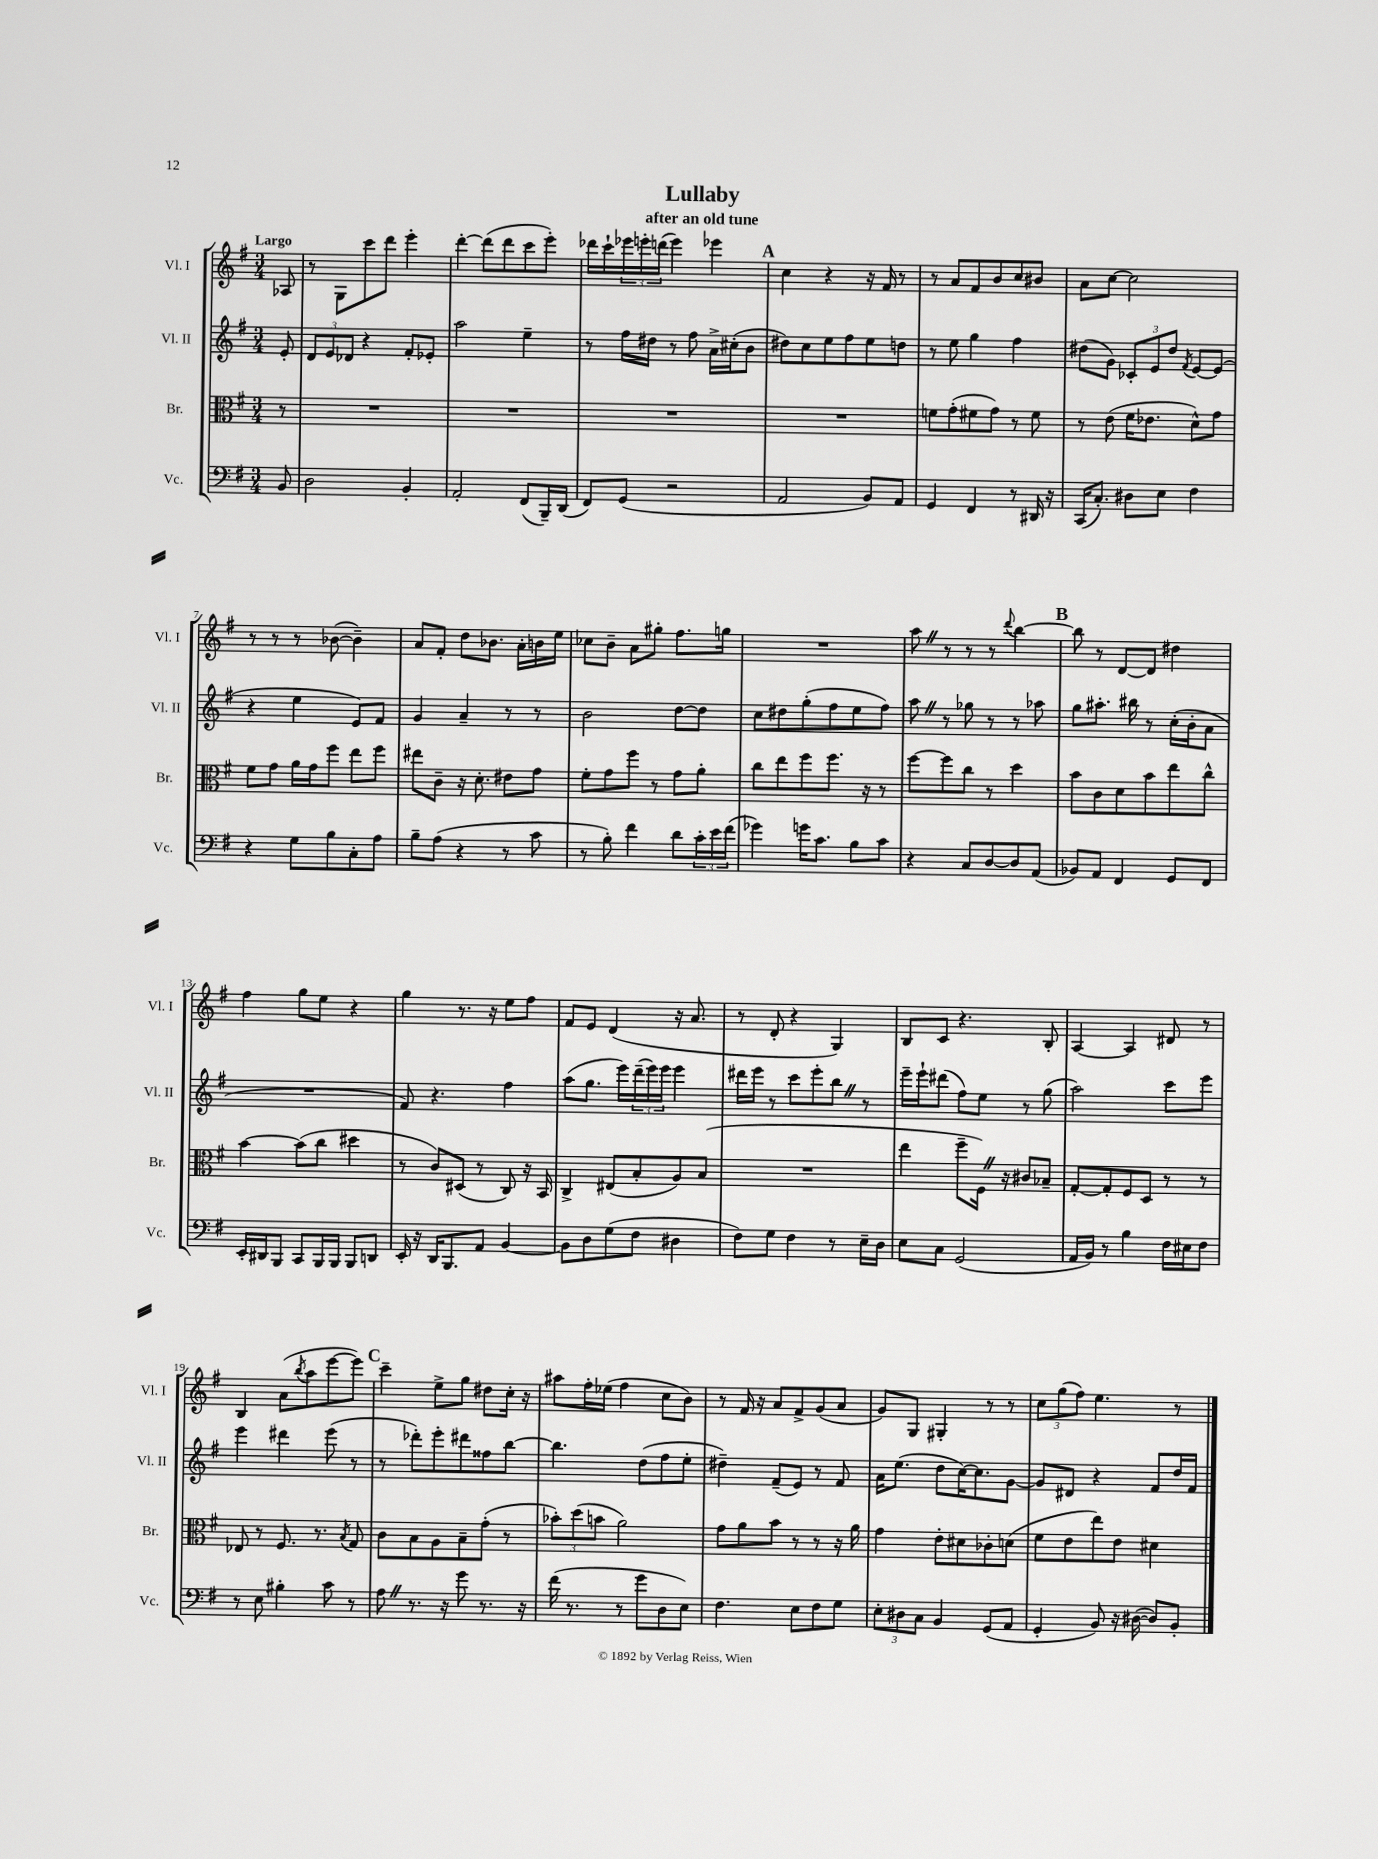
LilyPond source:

\header { title = "Lullaby" subtitle = "after an old tune" }
<<
\new StaffGroup <<
\new Staff = "s0" \with { instrumentName = "Vl. I" shortInstrumentName = "Vl. I" } {
    \clef treble \key g \major \numericTimeSignature \time 3/4 \partial 8 \tempo "Largo"
    aes8 |
    r8 g8 c'''8 d'''8 e'''4-. |
    d'''4~-. d'''8( d'''8 c'''8 e'''8-.) |
    des'''16 c'''16-! \tuplet 3/2 { ees'''16 e'''16-. d'''16( } e'''4) ees'''4 |
    \mark \markup { \bold "A" } c''4 r4 r16 fis'16 r8 |
    r8 a'8 fis'8 b'8 c''8 bis'8 |
    a'8 c''8~ c''2 |
    r8 r8 r8 bes'8~( bes'4--) |
    a'8 fis'8-. d''8 bes'8. a'16-. b'16 e''16 |
    ces''8 b'8-- a'8 gis''8-. fis''8. g''16 |
    R2. |
    a''8 \once \override BreathingSign.text = \markup { \musicglyph "scripts.caesura.straight" } \breathe r8 r8 r8 \appoggiatura { d'''8 } b''4~ |
    \mark \markup { \bold "B" } b''8 r8 d'8~ d'8 dis''4 |
    fis''4 g''8 e''8 r4 |
    g''4 r8. r16 e''8 fis''8 |
    fis'8 e'8 d'4( r16 a'8. |
    r8 d'8-. r4 g4) |
    b8 c'8 r4. b8-. |
    a4~ a4 dis'8 r8 |
    b4 a'8( \acciaccatura { b''8 } a''8 e'''8~ e'''8) |
    \mark \markup { \bold "C" } c'''4-- e''8-> g''8 dis''8 c''16-. r16 |
    ais''8 fis''16-. ees''16( fis''4 c''8 b'8) |
    r8 fis'16 r16 a'8 fis'8-> g'8( a'8 |
    g'8) g8 gis4-. r8 r8 |
    \tuplet 3/2 { c''8 g''8( fis''8) } e''4. r8 \bar "|." |
}
\new Staff = "s1" \with { instrumentName = "Vl. II" shortInstrumentName = "Vl. II" } {
    \clef treble \key g \major \numericTimeSignature \time 3/4 \partial 8
    e'8-. |
    \tuplet 3/2 { d'8 e'8 des'8 } r4 fis'8-. ees'8-. |
    a''2 e''4-- |
    r8 fis''16 dis''16 r8 fis''8 a'16-> cis''16-.( b'8 |
    \mark \markup { \bold "A" } dis''8) c''8 e''8 fis''8 e''8 d''8 |
    r8 e''8 g''4 fis''4 |
    dis''8( g'8) \tuplet 3/2 { ces'8-. e'8 dis''8 } \acciaccatura { fis'8 } e'8~ e'8( |
    r4 e''4 e'8) fis'8 |
    g'4 a'4-- r8 r8 |
    b'2 d''8~ d''8 |
    c''8 dis''8 g''8-.( fis''8 e''8 fis''8) |
    a''8 \once \override BreathingSign.text = \markup { \musicglyph "scripts.caesura.straight" } \breathe r8 ges''8 r8 r8 aes''8 |
    \mark \markup { \bold "B" } g''8 ais''8.-. bis''16 r8 c''16-.( b'16-. a'8 |
    R2. |
    fis'8) r4. fis''4 |
    a''8( g''8. e'''16) \tuplet 3/2 { d'''16--( e'''16) e'''16 } e'''4 |
    dis'''16 e'''16 r8 c'''8 e'''8-. b''8 \once \override BreathingSign.text = \markup { \musicglyph "scripts.caesura.straight" } \breathe r8 |
    e'''16-- e'''16-! dis'''8( fis''8) e''8 r8 g''8( |
    a''2) c'''8 e'''8 |
    e'''4 dis'''4 e'''8( r8 |
    \mark \markup { \bold "C" } r8 des'''8-.) e'''8-. dis'''8 fisis''8 b''8~ |
    b''4. d''8( fis''8 e''8-. |
    dis''4--) fis'8--( e'8) r8 fis'8 |
    a'16 e''8.( d''8 c''16~) c''8. g'8~ |
    g'8 dis'8 r4 fis'8 d''16 fis'16 \bar "|." |
}
\new Staff = "s2" \with { instrumentName = "Br." shortInstrumentName = "Br." } {
    \clef alto \key g \major \numericTimeSignature \time 3/4 \partial 8
    r8 |
    R2. |
    R2. |
    R2. |
    \mark \markup { \bold "A" } R2. |
    f'8 g'8-.( fis'8 g'8) r8 fis'8 |
    r8 e'8( fis'16 ees'8. d'8-^) g'8 |
    fis'8 g'8 a'16 g'16 fis''8 e''8 fis''8 |
    eis''8 c'8-- r16 d'8.-. eis'8 g'8 |
    fis'8-. g'8 fis''8 r8 g'8 a'8-. |
    c''8 e''8 fis''8 fis''8. r16 r8 |
    fis''8~ fis''8 c''8 r8 d''4 |
    \mark \markup { \bold "B" } b'8 c'8 d'8 b'8 e''8 c''8-^ |
    b'4~ b'8( c''8 dis''4 |
    r8 c'8) dis8( r8 c8) r16 b,16 |
    c4-> eis8( b8-. a8) b8( |
    R2. |
    e''4 fis''8-- fis16) \once \override BreathingSign.text = \markup { \musicglyph "scripts.caesura.straight" } \breathe r16 cis'8 bes8-- |
    g8~-. g8-. fis8 d8 r8 r8 |
    ees8 r8 fis8. r8. \acciaccatura { b8 } g8 |
    \mark \markup { \bold "C" } c'8 b8 a8 b8-- g'8-.( r8 |
    \tuplet 3/2 { bes'8-.) d''8( b'8 } a'2) |
    g'8 a'8 b'8 r8 r8 r16 a'16 |
    g'4 e'8-. dis'8 ces'8-. d'8( |
    fis'8 e'8 e''8) e'8 dis'4 \bar "|." |
}
\new Staff = "s3" \with { instrumentName = "Vc." shortInstrumentName = "Vc." } {
    \clef bass \key g \major \numericTimeSignature \time 3/4 \partial 8
    b,8 |
    d2 b,4-. |
    a,2-. fis,8( b,,16--) d,16( |
    fis,8) g,8( r2 |
    \mark \markup { \bold "A" } a,2 b,8) a,8 |
    g,4 fis,4 r8 dis,16 r16 |
    c,16( c8.-.) dis8 e8 fis4 |
    r4 g8 b8 c8-. a8 |
    b8-- a8( r4 r8 c'8 |
    r8 b8-.) fis'4 d'8 \tuplet 3/2 { c'16-. e'16 fis'16( } |
    ges'4) g'16 c'8. b8 c'8 |
    r4 c8 d8~ d8 a,8( |
    \mark \markup { \bold "B" } bes,8) a,8 fis,4 g,8 fis,8 |
    e,16-. dis,16 b,,8 c,8 b,,16 b,,16 b,,8 d,8 |
    e,16-. r16 d,16 b,,8. a,8 b,4~ |
    b,8 d8 g8( fis8 dis4 |
    fis8) g8 fis4 r8 e16-- d16 |
    e8 c8 g,2( |
    a,16 b,16) r8 b4 fis16 eis16 fis8 |
    r8 e8 bis4-. c'8 r8 |
    \mark \markup { \bold "C" } a8 \once \override BreathingSign.text = \markup { \musicglyph "scripts.caesura.straight" } \breathe r8. r16 g'8 r8. r16 |
    fis'16( r8. r8 g'8 d8 e8) |
    fis4. e8 fis8 g8 |
    \tuplet 3/2 { e8-. dis8 c8 } b,4 g,8( a,8 |
    g,4-. b,8) r16 dis16~( dis8) b,8-. \bar "|." |
}
>>
>>
